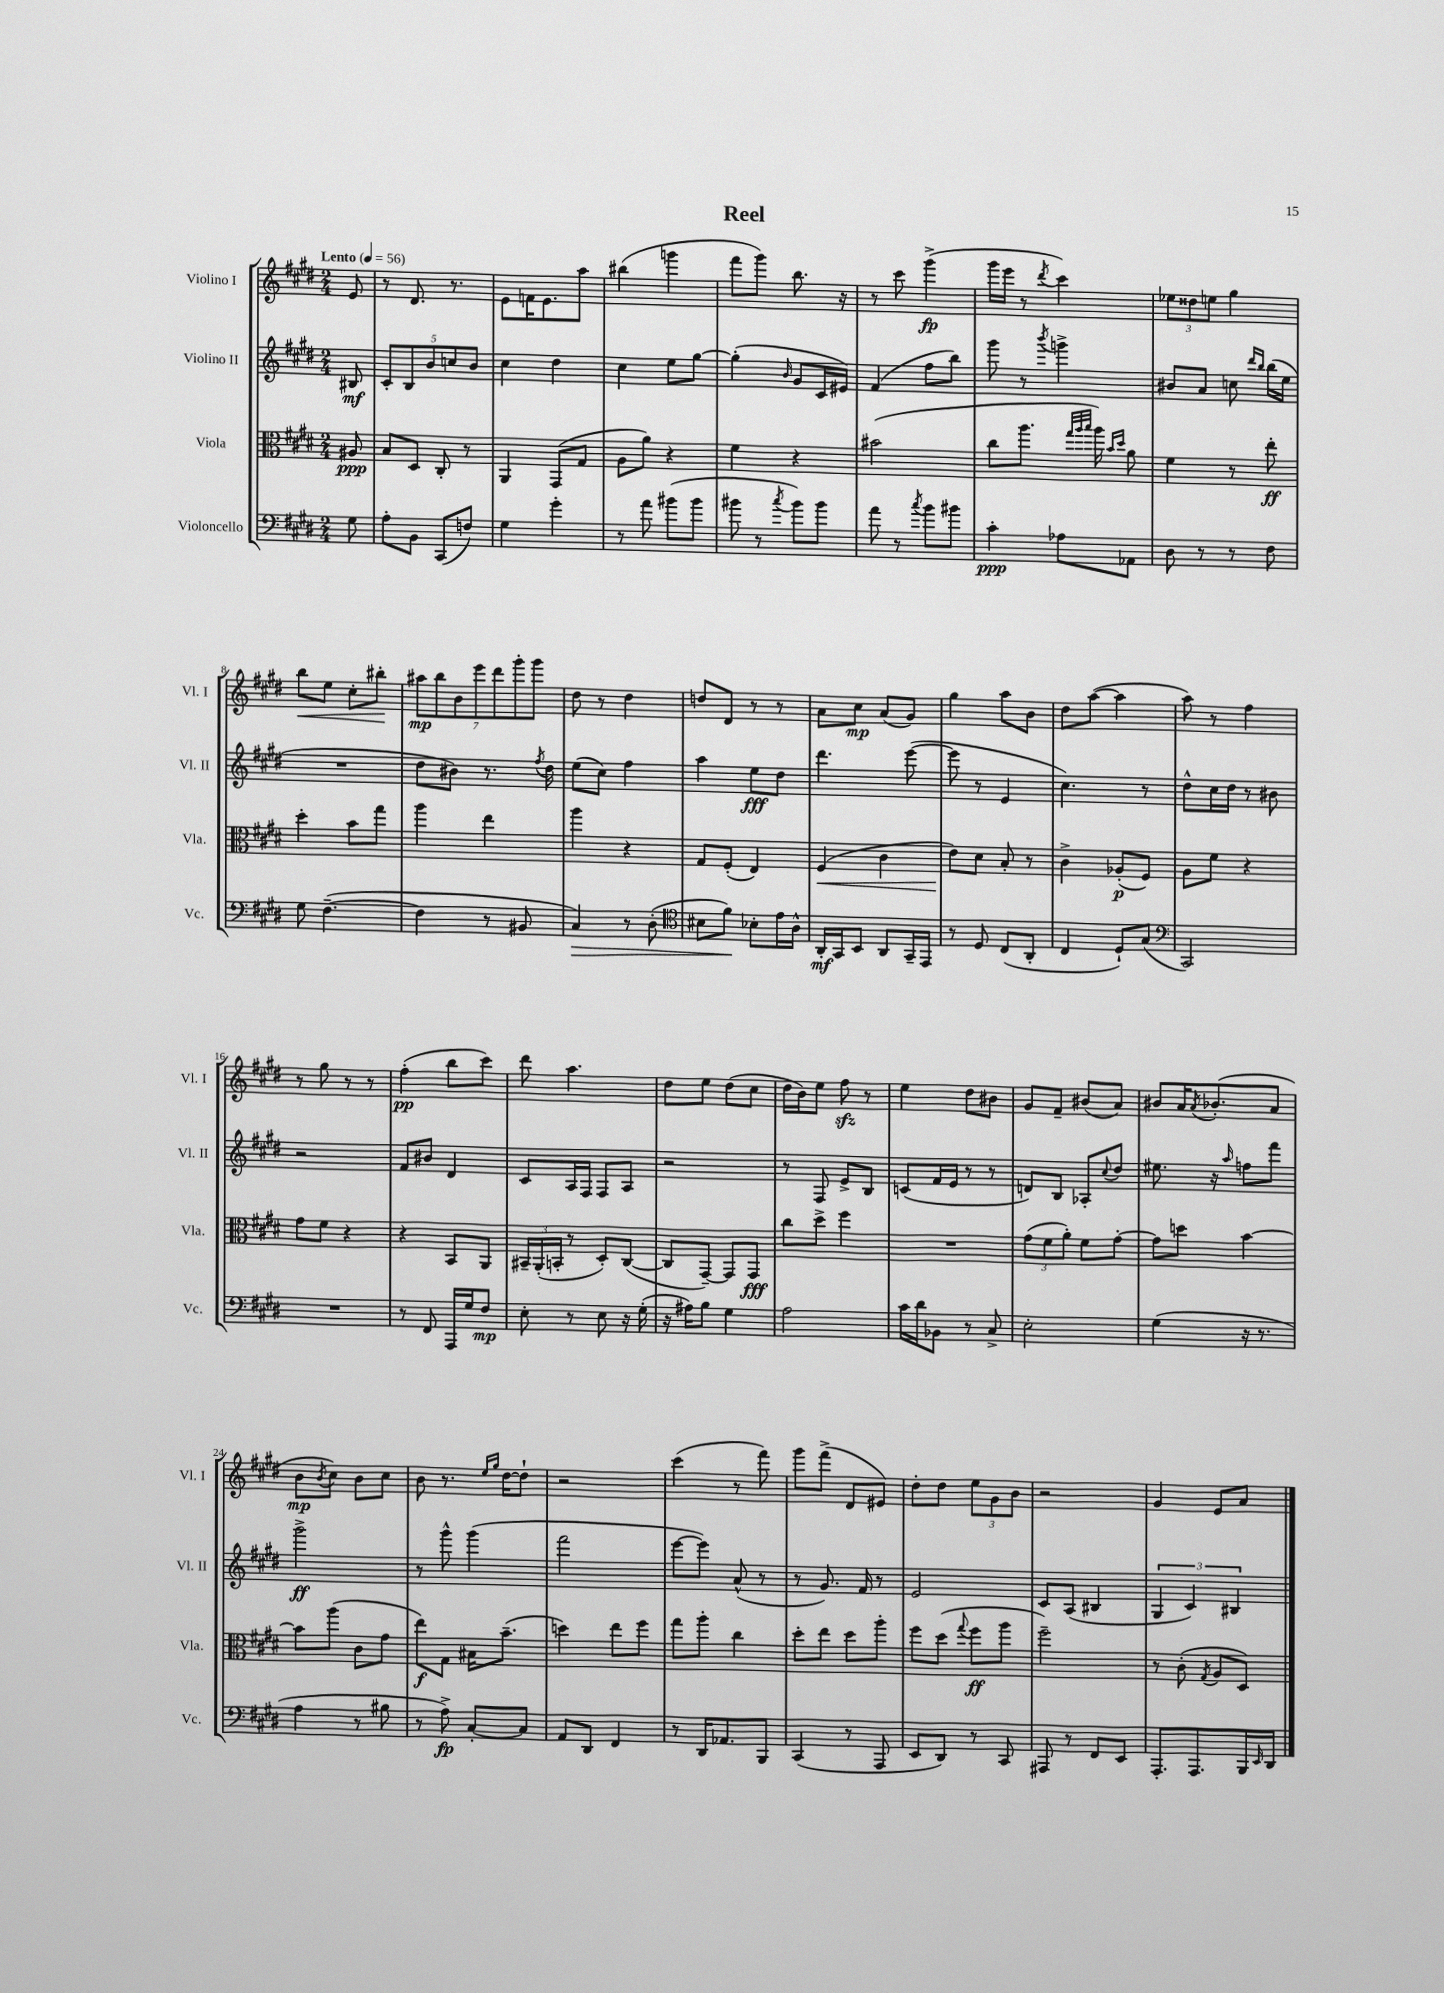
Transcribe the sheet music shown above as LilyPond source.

\header { title = "Reel" }
<<
\new StaffGroup <<
\new Staff = "s0" \with { instrumentName = "Violino I" shortInstrumentName = "Vl. I" } {
    \clef treble \key e \major \numericTimeSignature \time 2/4 \partial 8 \tempo "Lento" 4 = 56
    e'8 |
    r8 dis'8. r8. |
    e'8 f'16 e'8. a''8 |
    bis''4( g'''4 |
    fis'''8 gis'''8) b''8. r16 |
    r8 cis'''8 gis'''4->\fp( |
    gis'''16 e'''16 r8 \acciaccatura { dis'''8 } cis'''4) |
    \tuplet 3/2 { ees''8 disis''8 e''8 } gis''4 |
    b''8\< e''8 cis''8-. bis''8-.\! |
    \tuplet 7/4 { ais''8\mp b''8 b'8 e'''8 dis'''8 gis'''8-. gis'''8 } |
    dis''8 r8 dis''4 |
    d''8 dis'8 r8 r8 |
    a'8 cis''8\mp a'8( gis'8) |
    gis''4 a''8 b'8 |
    dis''8 a''8~( a''4 |
    a''8) r8 fis''4 |
    r8 gis''8 r8 r8 |
    fis''4-.\pp( b''8 cis'''8) |
    dis'''8 a''4. |
    dis''8 e''8 dis''8( cis''8 |
    dis''16 b'16) e''8 fis''8\sfz r8 |
    e''4 dis''8 bis'8 |
    gis'8 fis'8-- bis'8( a'8) |
    bis'8 a'16 \acciaccatura { a'8 } bes'8.-.( a'8 |
    b'8\mp \acciaccatura { b'8 } cis''8) b'8 cis''8 |
    b'8 r8. \grace { e''16 gis''16 } dis''16~ dis''8-! |
    r2 |
    cis'''4( r8 fis'''8) |
    gis'''8 fis'''8->( dis'8 eis'8) |
    dis''8-. dis''8 \tuplet 3/2 { e''8 gis'8 b'8 } |
    r2 |
    gis'4 e'8 a'8 \bar "|." |
}
\new Staff = "s1" \with { instrumentName = "Violino II" shortInstrumentName = "Vl. II" } {
    \clef treble \key e \major \numericTimeSignature \time 2/4 \partial 8
    bis8\mf |
    \tuplet 5/4 { cis'8-. b8 b'8 c''8 b'8 } |
    cis''4 dis''4 |
    cis''4 e''8 gis''8~ |
    gis''4-.( \grace { b'16 } gis'8 cis'16 eis'16) |
    fis'4( fis''8 b''8) |
    gis'''8 r8 \acciaccatura { b'''8 } g'''4-> |
    bis'8 a'8 c''8 \grace { dis'''16 b''16 } b''16( e''16 |
    R2 |
    dis''8 bis'8) r8. \acciaccatura { fis''8 } dis''16 |
    e''8( cis''8) fis''4 |
    a''4 e''8\fff dis''8 |
    dis'''4. e'''8~( |
    e'''8 r8 e'4 |
    cis''4.) r8 |
    dis''8-^ cis''16 dis''16 r8 bis'8 |
    r2 |
    fis'8 bis'8 dis'4 |
    cis'8 a16 fis16 fis8 a8 |
    r2 |
    r8 fis8 e'8-> b8 |
    c'8( fis'16 e'16 r8 r8 |
    d'8) b8 aes8-. \appoggiatura { cis''8 } dis''8 |
    eis''8. r16 \grace { a''16 } f''8 fis'''8 |
    gis'''2->\ff |
    r8 gis'''8-^ gis'''4( |
    fis'''2 |
    e'''8~ e'''8) a'8-^( r8 |
    r8 gis'8.) fis'16 r8 |
    e'2 |
    cis'8 a8( bis4 |
    \tuplet 3/2 { gis4 cis'4) bis4 } \bar "|." |
}
\new Staff = "s2" \with { instrumentName = "Viola" shortInstrumentName = "Vla." } {
    \clef alto \key e \major \numericTimeSignature \time 2/4 \partial 8
    ais8\ppp |
    b8 dis8 cis8-. r8 |
    a,4 gis,8( gis8 |
    a8 a'8) r4 |
    fis'4 r4 |
    bis'2( |
    cis''8 a''8. \grace { gis''32 a''32 b''32 } a''16) \grace { b'16 dis''16 } a'8 |
    fis'4 r8 e''8-.\ff |
    dis''4-. b'8 gis''8 |
    a''4 e''4 |
    a''4 r4 |
    gis8 fis8-.( e4) |
    fis4\<( cis'4 |
    e'8\!) dis'8 b8-. r8 |
    cis'4-> aes8-.\p( fis8) |
    a8 fis'8 r4 |
    gis'8 fis'8 r4 |
    r4 b,8 a,8 |
    \tuplet 3/2 { bis,16-- a,16-.( b,16-. } r8 dis8-.) cis8~( |
    cis8 gis,8~--) gis,8 gis,8\fff |
    cis''8 dis''8-> fis''4 |
    R2 |
    \tuplet 3/2 { gis'8( fis'8 a'8-.) } fis'8 gis'8~-. |
    gis'8 d''8 b'4~ |
    b'8 a''8( cis'8 gis'8 |
    e''8\f) gis8 bis16 b'8.--( |
    d''4) e''8 fis''8 |
    gis''8 a''8-. cis''4 |
    dis''8-. e''8 dis''8 a''8-. |
    fis''8 dis''8( \appoggiatura { gis''8 } fis''8\ff a''8 |
    fis''2--) |
    r8 cis'8-.( \acciaccatura { gis8 } a8 dis8) \bar "|." |
}
\new Staff = "s3" \with { instrumentName = "Violoncello" shortInstrumentName = "Vc." } {
    \clef bass \key e \major \numericTimeSignature \time 2/4 \partial 8
    gis8 |
    a8-. b,8 cis,8( f8) |
    gis4 gis'4-. |
    r8 a'8 bis'8( bis'8 |
    bis'8 r8 \acciaccatura { cis''8 } bis'8) bis'8 |
    a'8 r8 \acciaccatura { cis''8 } b'8 bis'8 |
    cis'4-.\ppp aes8 aes,8 |
    dis8 r8 r8 fis8 |
    gis8 fis4.~--( |
    fis4 r8 bis,8 |
    cis4\>) r8 dis8-.( |
    \clef tenor bis8 fis'8\!) bes8-. e'16 a16-^ |
    a,16-.\mf gis,16 b,8 a,8 gis,16-- e,16 |
    r8 dis8 cis8( a,8-. |
    cis4 dis8-!) gis8( |
    \clef bass cis,2) |
    R2 |
    r8 fis,8 a,,16 gis16 fis8\mp |
    e8-. r8 e8 r16 gis16-.( |
    r16 ais16) b8 gis4 |
    a2 |
    cis'16 dis'16 bes,8 r8 cis8-> |
    e2-. |
    gis4( r16 r8. |
    a4 r8 bis8 |
    r8 a8->\fp) cis8~-. cis8 |
    a,8 dis,8 fis,4 |
    r8 dis,16 aes,8. b,,8 |
    cis,4( r8 a,,8 |
    e,8 dis,8) r8 cis,8 |
    ais,,8 r8 fis,8 e,8 |
    a,,8.-. a,,8. b,,16 \grace { e,16 } dis,16 \bar "|." |
}
>>
>>
